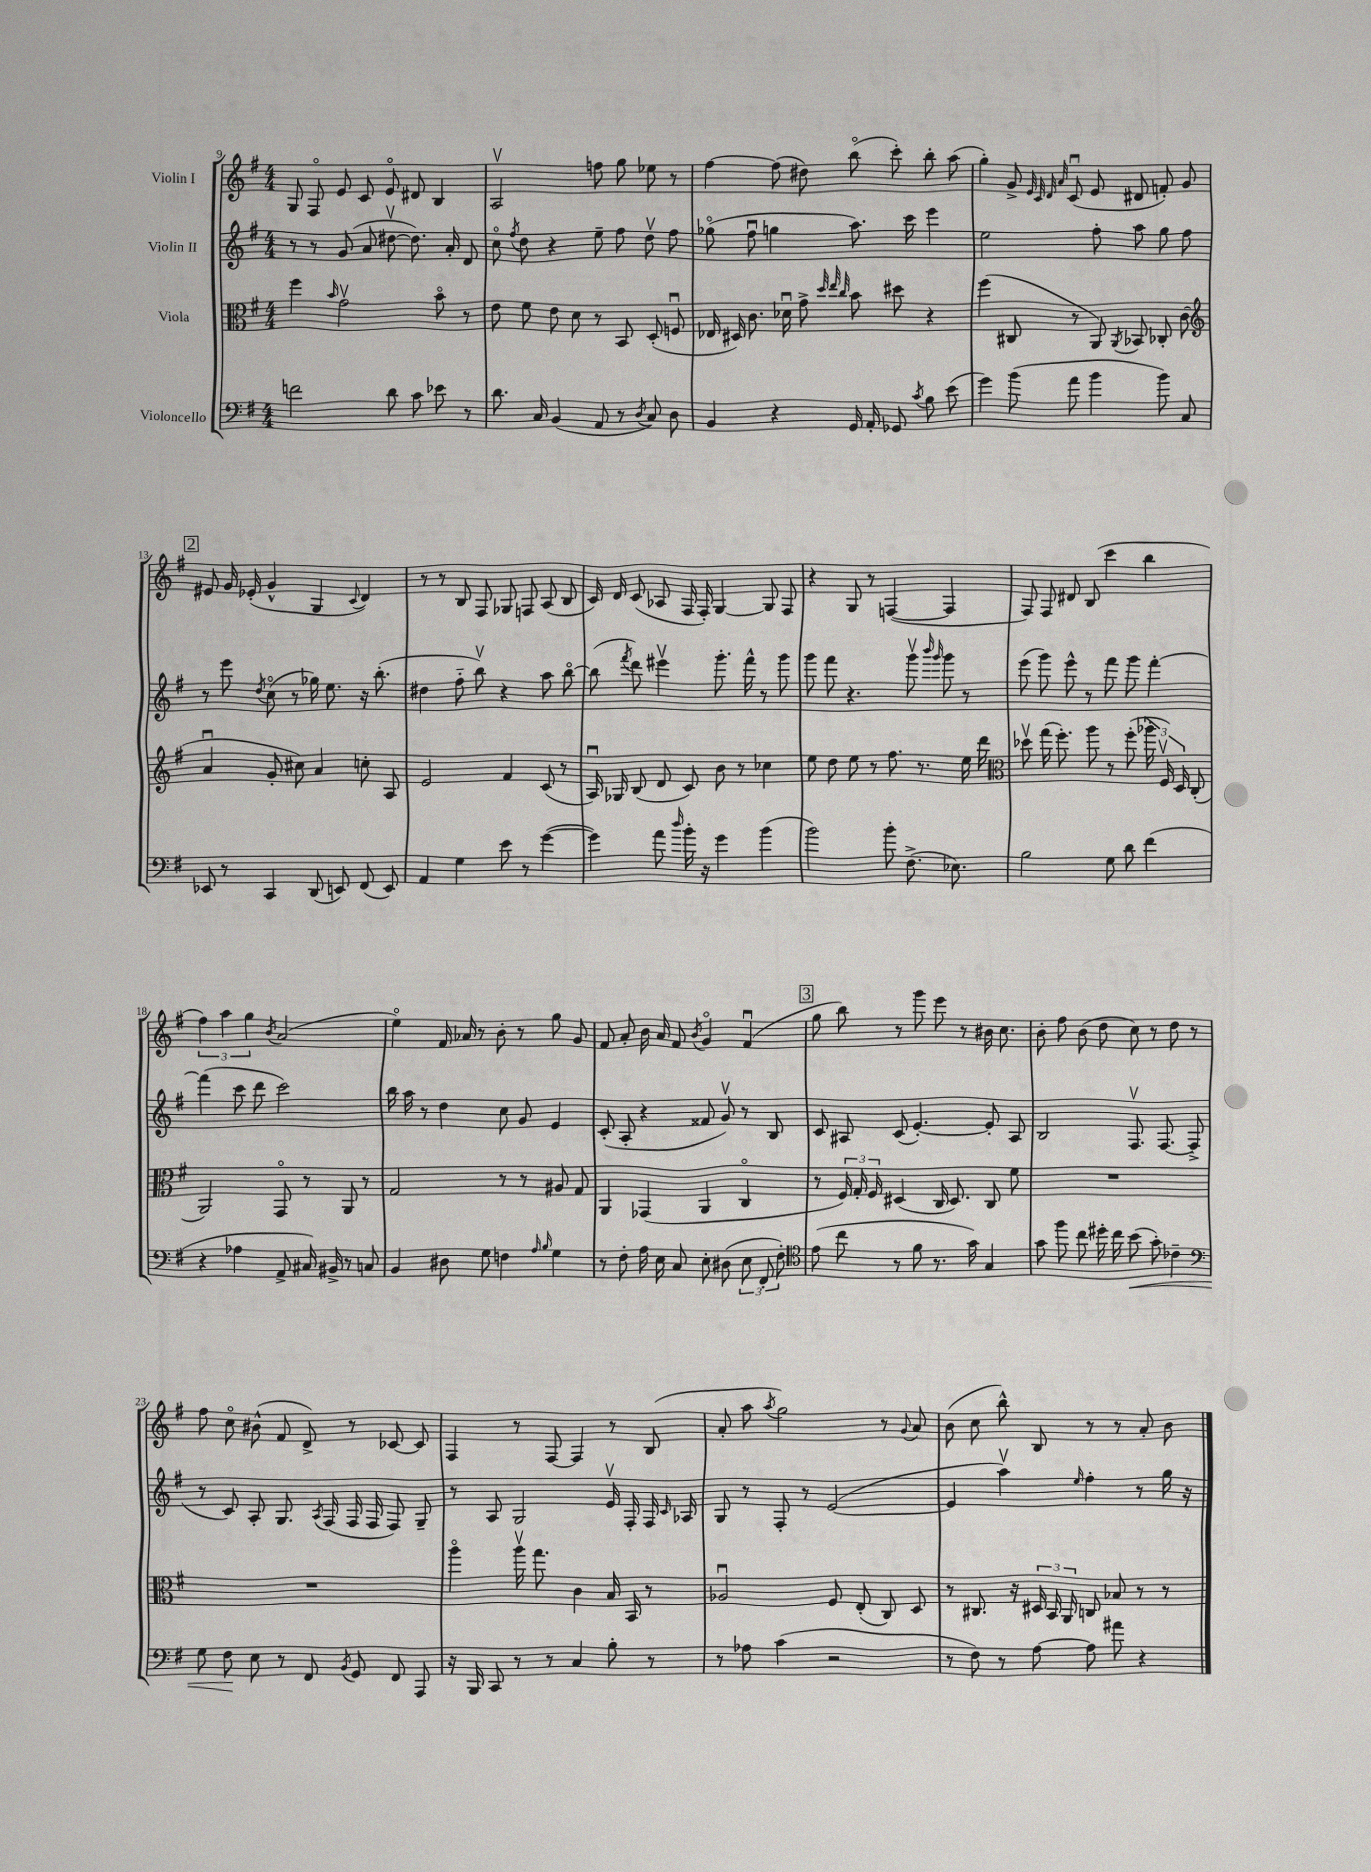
<<
\new StaffGroup <<
\new Staff = "s0" \with { instrumentName = "Violin I" } {
    \clef treble \key g \major \numericTimeSignature \time 4/4
    \autoBeamOff g8 fis8\flageolet e'8 c'8 e'8\flageolet dis'8 b4 |
    a2\upbow f''8 g''8 ees''8 r8 |
    fis''4~ fis''8( dis''8) b''8\flageolet( c'''8-.) b''8-. a''8( |
    g''4-.) g'8-> \grace { e'32 c'32 d'32 a'32 } c'8\downbow( e'8 dis'8 f'8-.) g'8 |
    \mark \markup { \box "2" } eis'8 g'16 ees'16-.( g'4-^ g4 \appoggiatura { c'8 } d'4) |
    r8 r8 b8 fis8 ges8 f8 a8( b8 |
    c'16) d'16 c'8( aes8 fis16 fis16-.) g4~ g8 fis8 |
    r4 g8 r8 f4~( f4 |
    fis8) fis8 dis'8 b8( c'''4 b''4 |
    \tuplet 3/2 { fis''4) a''4 g''4 } \acciaccatura { b'8 } a'2( |
    e''4\flageolet) fis'16 aes'16 r8 b'8-. r8 g''8 g'8 |
    fis'8 a'8-. b'16 a'16 fis'8 \acciaccatura { b'8 } g'4\flageolet fis'4\downbow( |
    \mark \markup { \box "3" } g''8 b''8) r8 g'''8 e'''8 r8 bis'16 c''8. |
    b'8-. fis''8 b'8( d''8 c''8) r8 d''8 r8 |
    fis''8 c''8\flageolet bis'8-^( fis'8 d'8->) r8 ces'8~ ces'8 |
    fis4 r8 fis8~ fis4 r8 b8( |
    a'8-. a''8 \acciaccatura { a''8 } g''2) r8 \appoggiatura { g'8 } a'8 |
    b'8( c''8 b''8-^) b8 r8 r8 a'8-. b'8 \bar "|." |
}
\new Staff = "s1" \with { instrumentName = "Violin II" } {
    \clef treble \key g \major \numericTimeSignature \time 4/4
    \autoBeamOff r8 r8 g'8( a'8 dis''8~\upbow dis''8.) a'16-. d'8 |
    c''8\flageolet \acciaccatura { fis''8 } d''8 r4 e''8-- fis''8 d''8\upbow fis''8 |
    ges''8\flageolet( fis''8\downbow g''4 a''8.) c'''16 e'''4 |
    e''2 fis''8-. a''8 g''8 fis''8 |
    \mark \markup { \box "2" } r8 e'''8 \acciaccatura { d''8 } c''8\flageolet( r8 ges''16) e''8. r16 b''8.-.( |
    dis''4 fis''8-_ b''8\upbow) r4 a''8 b''8~\flageolet |
    b''8( \acciaccatura { fis'''8 } d'''8) eis'''4\upbow g'''8.-. fis'''16-^ r8 g'''8 |
    g'''8 fis'''8 r4. g'''8\upbow \grace { b'''16 g'''16 } g'''8 r8 |
    e'''8( g'''8) e'''8-^ r8 fis'''8 g'''8 fis'''4~-. |
    fis'''4( c'''8 d'''8 c'''2) |
    b''16 a''16 r8 d''4 c''8 g'8 e'4 |
    c'8-.( a8-. r4 fisis'8 g'8\upbow) r8 b8 |
    \mark \markup { \box "3" } c'8 ais8 c'8( e'4.~-.) e'8-. ais8 |
    b2 fis8.\upbow fis8.~ fis8->( |
    r8 c'8) a8-. g8. \acciaccatura { a8 } fis16( fis16 fis16 fis8) g8-- |
    r8 a8 g2 e'16\upbow fis16-. fis16 \grace { c'16 } aes16 |
    g8 r8 fis8-. r8 e'2~( |
    e'4 a''4\upbow) \grace { e''16 } fis''4-. r8 g''16 r16 \bar "|." |
}
\new Staff = "s2" \with { instrumentName = "Viola" } {
    \clef alto \key g \major \numericTimeSignature \time 4/4
    \autoBeamOff fis''4 \grace { b'16 } g'2\upbow b'8\flageolet r8 |
    e'8 fis'8 e'8 d'8 r8 b,8 d8-.( f8\downbow |
    ees16 dis16) c'8. des'16\downbow g'8-> \grace { d''32 e''32 c''32 } b'8 dis''8 r4 |
    fis''4( cis8 r8 a,8) \acciaccatura { a,8 } bes,8 ces8-. c'8( |
    \mark \markup { \box "2" } \clef treble a'4\downbow g'8-. cis''8) a'4 c''8-. a8 |
    e'2 fis'4 c'8( r8 |
    a16\downbow) ges16 b8( d'8 c'8) b'8 r8 ces''4 |
    e''8 d''8 e''8 r8 fis''8. r8. e''16 d'''16 |
    \clef alto des''8\upbow g''16( fis''8.-.) a''8 r8 fis''8-.( \tuplet 3/2 { aes''16-. fis16\upbow) d16 } c8-.( |
    a,2) g,8\flageolet r8 a,8 r8 |
    g2 r8 r8 ais8 g8 |
    a,4 ges,4( a,4 c4\flageolet |
    \mark \markup { \box "3" } r8 \tuplet 3/2 { fis16) g16-. fis16 } dis4( c16 dis8.) c8 fis'8 |
    R1 |
    R1 |
    a''4\flageolet a''16\upbow g''8. c'4 b16 b,16 r8 |
    aes2\downbow fis8 e8-.( c8) d8 |
    r8 cis8. r16 \tuplet 3/2 { dis16 b,16 a,16 } c8 bes8 r8 r8 \bar "|." |
}
\new Staff = "s3" \with { instrumentName = "Violoncello" } {
    \clef bass \key g \major \numericTimeSignature \time 4/4
    \autoBeamOff f'2 d'8 c'8 ees'8 r8 |
    d'8. c16 b,4( a,8 r8 \acciaccatura { d8 } c8) d8 |
    b,4 r4 g,16 a,16-. ges,8 \acciaccatura { c'8 } b8 e'8( |
    g'4) b'8( a'8 b'4 b'8) c8 |
    \mark \markup { \box "2" } ees,8 r8 c,4 d,8( e,8) fis,8( e,8) |
    a,4 g4 e'8 r8 g'4~( |
    g'4) a'8 \grace { d''16 } b'16-. r16 g'4 b'4( |
    b'2) b'8-. fis8.->( ees8.) |
    b2 g8 d'8 fis'4( |
    r4 aes4 a,8-> cis16) bis,16-> r8 c8 |
    b,4 dis8 g8 f4 \grace { a16 b16 } g4 |
    r8 fis8-. a16 e16 c8 e8-. dis8( \tuplet 3/2 { e8 fis,8-. fis8-.) } |
    \mark \markup { \box "3" } \clef tenor e'8( c''8 r8 fis'8 r8. g'16) g4 |
    g'8 fis''8 c''8 dis''16-. c''16 b'8\<( g'8-.) ces'4-- |
    \clef bass g8 fis8\! e8 r8 fis,8 \acciaccatura { b,8 } g,8 fis,8 a,,8 |
    r16 b,,16 c,8 r8 r8 c4 b8-. r8 |
    r8 aes8 c'4( r2 |
    r8 fis8) r8 a8~ a8 ais'8 r4 \bar "|." |
}
>>
>>
\layout { \context { \Score currentBarNumber = #9 } }
